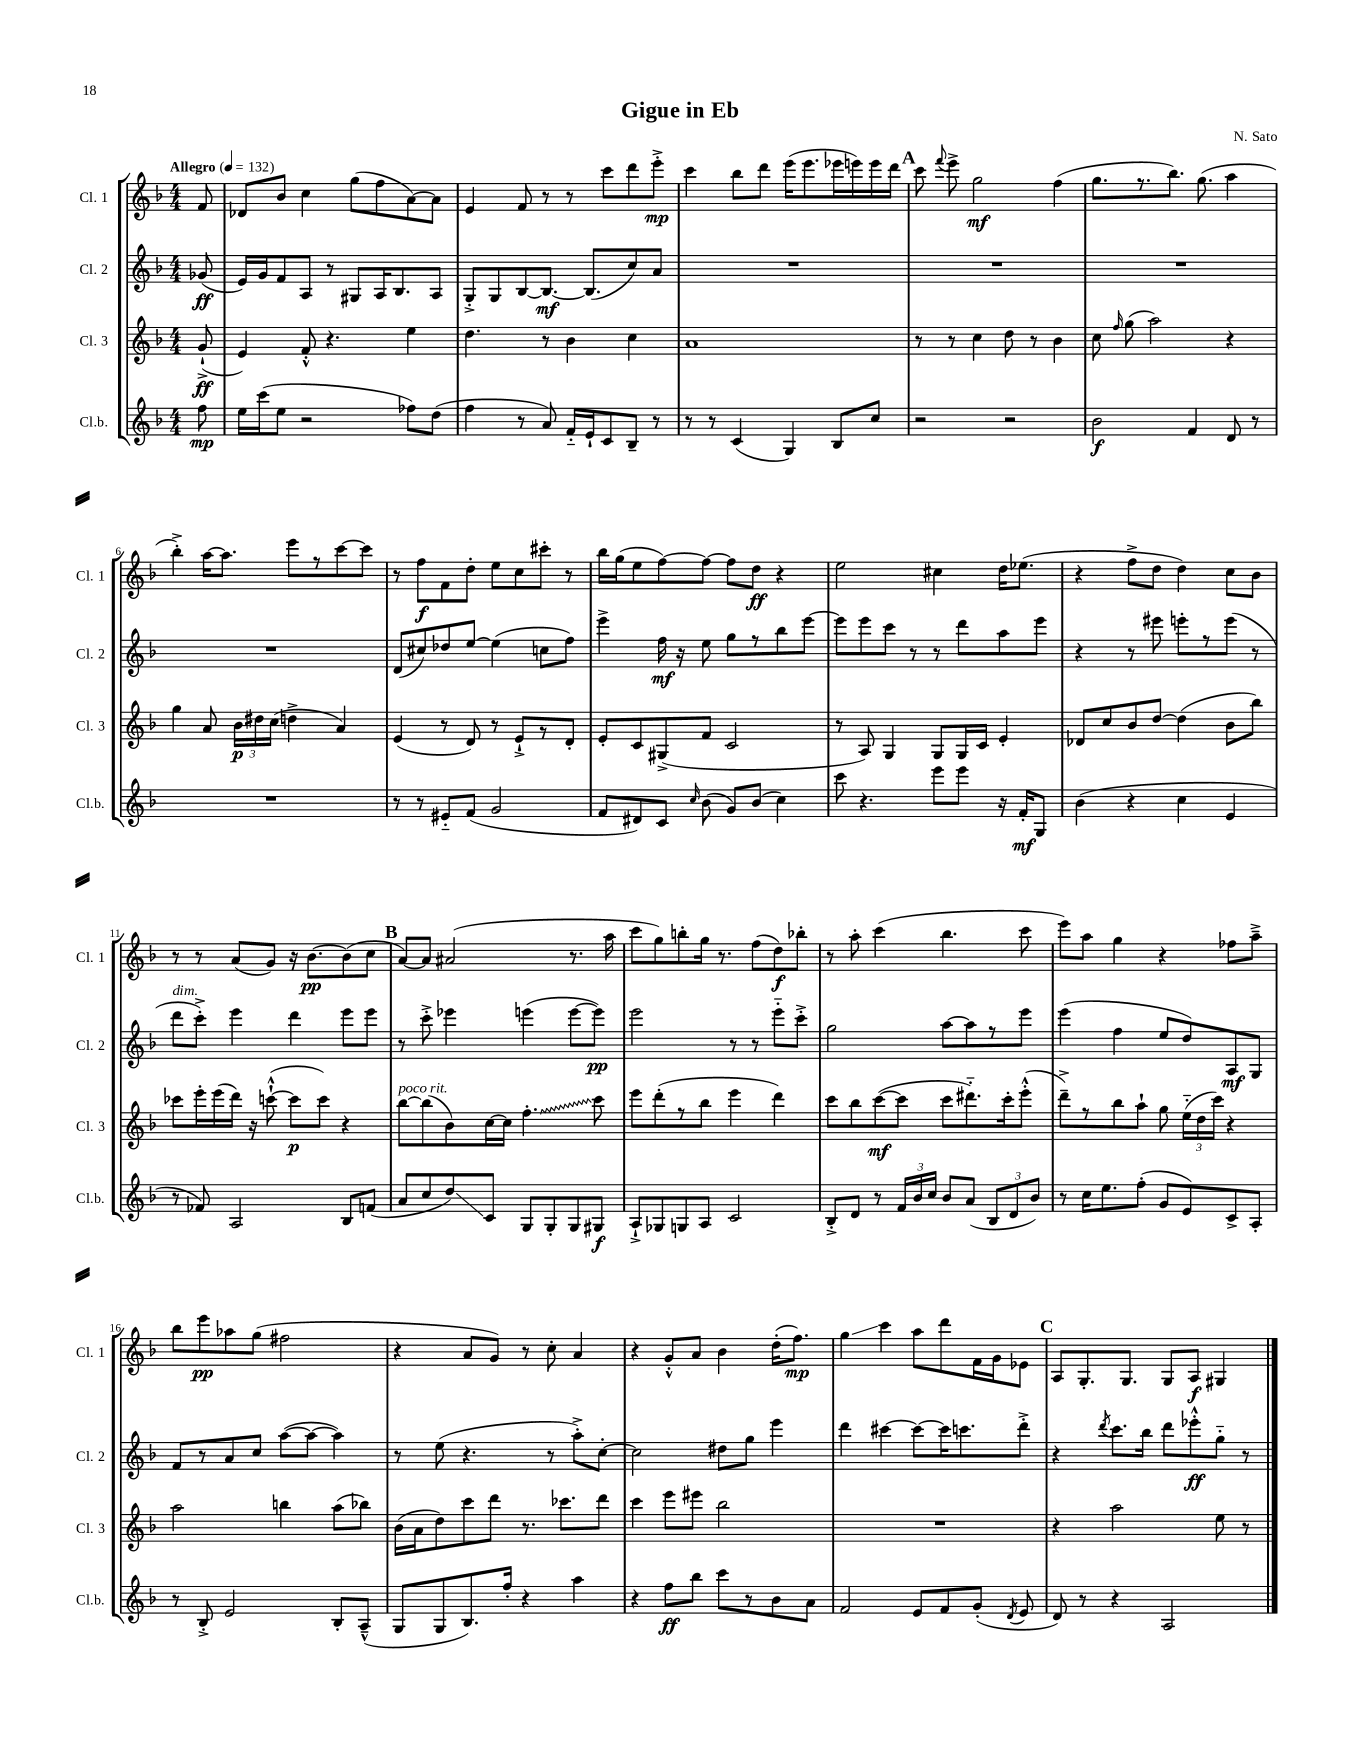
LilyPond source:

\header { title = "Gigue in Eb" composer = "N. Sato" }
<<
\new StaffGroup <<
\new Staff = "s0" \with { instrumentName = "Cl. 1" shortInstrumentName = "Cl. 1" } {
    \clef treble \key f \major \numericTimeSignature \time 4/4 \partial 8 \tempo "Allegro" 4 = 132
    \autoBeamOff f'8 |
    des'8[ bes'8] c''4 g''8[( f''8 a'8~) a'8] |
    e'4 f'8 r8 r8 c'''8[ d'''8 e'''8]-.->\mp |
    c'''4 bes''8[ d'''8] e'''16[( e'''8. ees'''16 e'''16) e'''16 d'''16] |
    \mark \markup { \bold "A" } c'''8 \appoggiatura { f'''8 } e'''8-> g''2\mf f''4( |
    g''8.[ r8. bes''8.]) g''8.( a''4 |
    bes''4-.->) a''16[~ a''8.] e'''8[ r8 c'''8~ c'''8] |
    r8 f''8[\f f'8 d''8]-. e''8[ c''8 cis'''8]-. r8 |
    bes''16[ g''16( e''8 f''8~) f''8]~ f''8[ d''8]\ff r4 |
    e''2 cis''4 d''16[ ees''8.]( |
    r4 f''8[-> d''8] d''4) c''8[ bes'8] |
    r8 r8 a'8[( g'8]) r16 bes'8.[~\pp bes'8( c''8] |
    \mark \markup { \bold "B" } a'8[~) a'8] ais'2( r8. a''16 |
    c'''8[ g''8) b''8-. g''16] r8. f''8[( d''8\f) bes''8]-. |
    r8 a''8-. c'''4( bes''4. c'''8 |
    e'''8[) a''8] g''4 r4 fes''8[ a''8]---> |
    bes''8[ e'''8\pp aes''8 g''8]( fis''2 |
    r4 a'8[ g'8]) r8 c''8-. a'4 |
    r4 g'8[-.-^ a'8] bes'4 d''16[-.( f''8.]\mp) |
    g''4\glissando c'''4 a''8[ d'''8 f'16 g'16 ees'8] |
    \mark \markup { \bold "C" } a8[ g8.-. g8.] g8[ a8]\f gis4 \bar "|." |
}
\new Staff = "s1" \with { instrumentName = "Cl. 2" shortInstrumentName = "Cl. 2" } {
    \clef treble \key f \major \numericTimeSignature \time 4/4 \partial 8
    \autoBeamOff ges'8\ff( |
    e'16[) g'16 f'8 a8] r8 gis8[ a16 bes8. a8] |
    g8[-.-> g8 bes8~ bes8.]~\mf bes8.[( c''8) a'8] |
    R1 |
    \mark \markup { \bold "A" } R1 |
    R1 |
    R1 |
    d'8[( cis''8) des''8 e''8]~ e''4( c''8[ f''8]) |
    e'''4-> f''16\mf r16 e''8 g''8[ r8 bes''8 e'''8]~ |
    e'''8[ e'''8 c'''8] r8 r8 d'''8[ a''8 e'''8] |
    r4 r8 eis'''8 e'''8[-. r8 e'''8]( r8 |
    d'''8[^\markup { \italic "dim." } c'''8]-.->) e'''4 d'''4 e'''8[ e'''8] |
    \mark \markup { \bold "B" } r8 c'''8-.-> ees'''4 e'''4( e'''8[~ e'''8]\pp) |
    e'''2 r8 r8 e'''8[-_ c'''8]-.-> |
    g''2 a''8[~ a''8 r8 e'''8] |
    e'''4( f''4 e''8[ d''8) a8\mf g8] |
    f'8[ r8 a'8 c''8] a''8[~( a''8]~ a''4) |
    r8 e''8( r4. r8 a''8[-.->) c''8]~-. |
    c''2 dis''8[ g''8] e'''4 |
    d'''4 cis'''4~ cis'''8[~ cis'''16 c'''8. d'''8]-.-> |
    \mark \markup { \bold "C" } r4 \acciaccatura { d'''8 } c'''8.[ bes''16] d'''8[ ees'''8-.-^\ff g''8]-_ r8 \bar "|." |
}
\new Staff = "s2" \with { instrumentName = "Cl. 3" shortInstrumentName = "Cl. 3" } {
    \clef treble \key f \major \numericTimeSignature \time 4/4 \partial 8
    \autoBeamOff g'8-!->\ff( |
    e'4) f'8-.-^ r4. e''4 |
    d''4. r8 bes'4 c''4 |
    a'1 |
    \mark \markup { \bold "A" } r8 r8 c''4 d''8 r8 bes'4 |
    c''8 \grace { f''16 } g''8( a''2) r4 |
    g''4 a'8 \tuplet 3/2 { bes'16[\p dis''16 c''16]( } d''4-> a'4) |
    e'4( r8 d'8) r8 e'8[-!-> r8 d'8]-. |
    e'8[-. c'8 gis8->( f'8] c'2 |
    r8 a8) g4 g8[ g16 c'16] e'4-. |
    des'8[ c''8 bes'8 d''8]~ d''4( bes'8[ bes''8]) |
    ces'''8[ e'''16-. e'''16( d'''16]) r16 c'''8~-!-^( c'''8[\p c'''8]) r4 |
    \mark \markup { \bold "B" } bes''8[~^\markup { \italic "poco rit." } bes''8( bes'8) c''16~ c''16] \once \override Glissando.style = #'zigzag f''4.-.\glissando c'''8 |
    e'''8[ d'''8-.( r8 bes''8] e'''4 d'''4) |
    c'''8[ bes''8 c'''8~\mf( c'''8] c'''8[ dis'''8.-_) c'''16-. e'''8]-.-^( |
    d'''8[--->) r8 bes''8 a''8]-! g''8 \tuplet 3/2 { e''16[-_( d''16 c'''16]) } r4 |
    a''2 b''4 a''8[( bes''8]) |
    bes'16[( a'16 d''8) c'''8 d'''8] r8. ces'''8.[ d'''8] |
    c'''4 e'''8[ eis'''8] bes''2 |
    R1 |
    \mark \markup { \bold "C" } r4 a''2 e''8 r8 \bar "|." |
}
\new Staff = "s3" \with { instrumentName = "Cl.b." shortInstrumentName = "Cl.b." } {
    \clef treble \key f \major \numericTimeSignature \time 4/4 \partial 8
    \autoBeamOff f''8\mp |
    e''16[ c'''16( e''8] r2 fes''8[) d''8]( |
    f''4 r8 a'8) f'16[-_ e'16-! c'8 bes8]-- r8 |
    r8 r8 c'4( g4) bes8[ c''8] |
    \mark \markup { \bold "A" } r2 r2 |
    bes'2\f f'4 d'8 r8 |
    R1 |
    r8 r8 eis'8[-_ f'8]( g'2 |
    f'8[ dis'8) c'8] \grace { c''16 } bes'8( g'8[) bes'8]( c''4) |
    c'''8 r4. e'''8[ e'''8] r16 f'16[-.\mf g8] |
    bes'4( r4 c''4 e'4 |
    r8 fes'8) a2 bes8[ f'8]( |
    \mark \markup { \bold "B" } a'8[ c''8 d''8\glissando) c'8] g8[ g8-. g8 gis8]\f |
    a8[-!-> ges8 g8 a8] c'2 |
    bes8[-.-> d'8] r8 \tuplet 3/2 { f'16[ bes'16 c''16] } bes'8[ a'8]( \tuplet 3/2 { bes8[ d'8 bes'8]) } |
    r8 c''16[ e''8. f''8]-.( g'8[ e'8) c'8-> a8]-. |
    r8 bes8-.-> e'2 bes8[-. a8]---^( |
    g8[ g8 bes8.) f''16]-. r4 a''4 |
    r4 f''8[\ff bes''8] c'''8[ r8 bes'8 a'8] |
    f'2 e'8[ f'8 g'8]-.( \acciaccatura { d'8 } e'8 |
    \mark \markup { \bold "C" } d'8) r8 r4 a2 \bar "|." |
}
>>
>>
